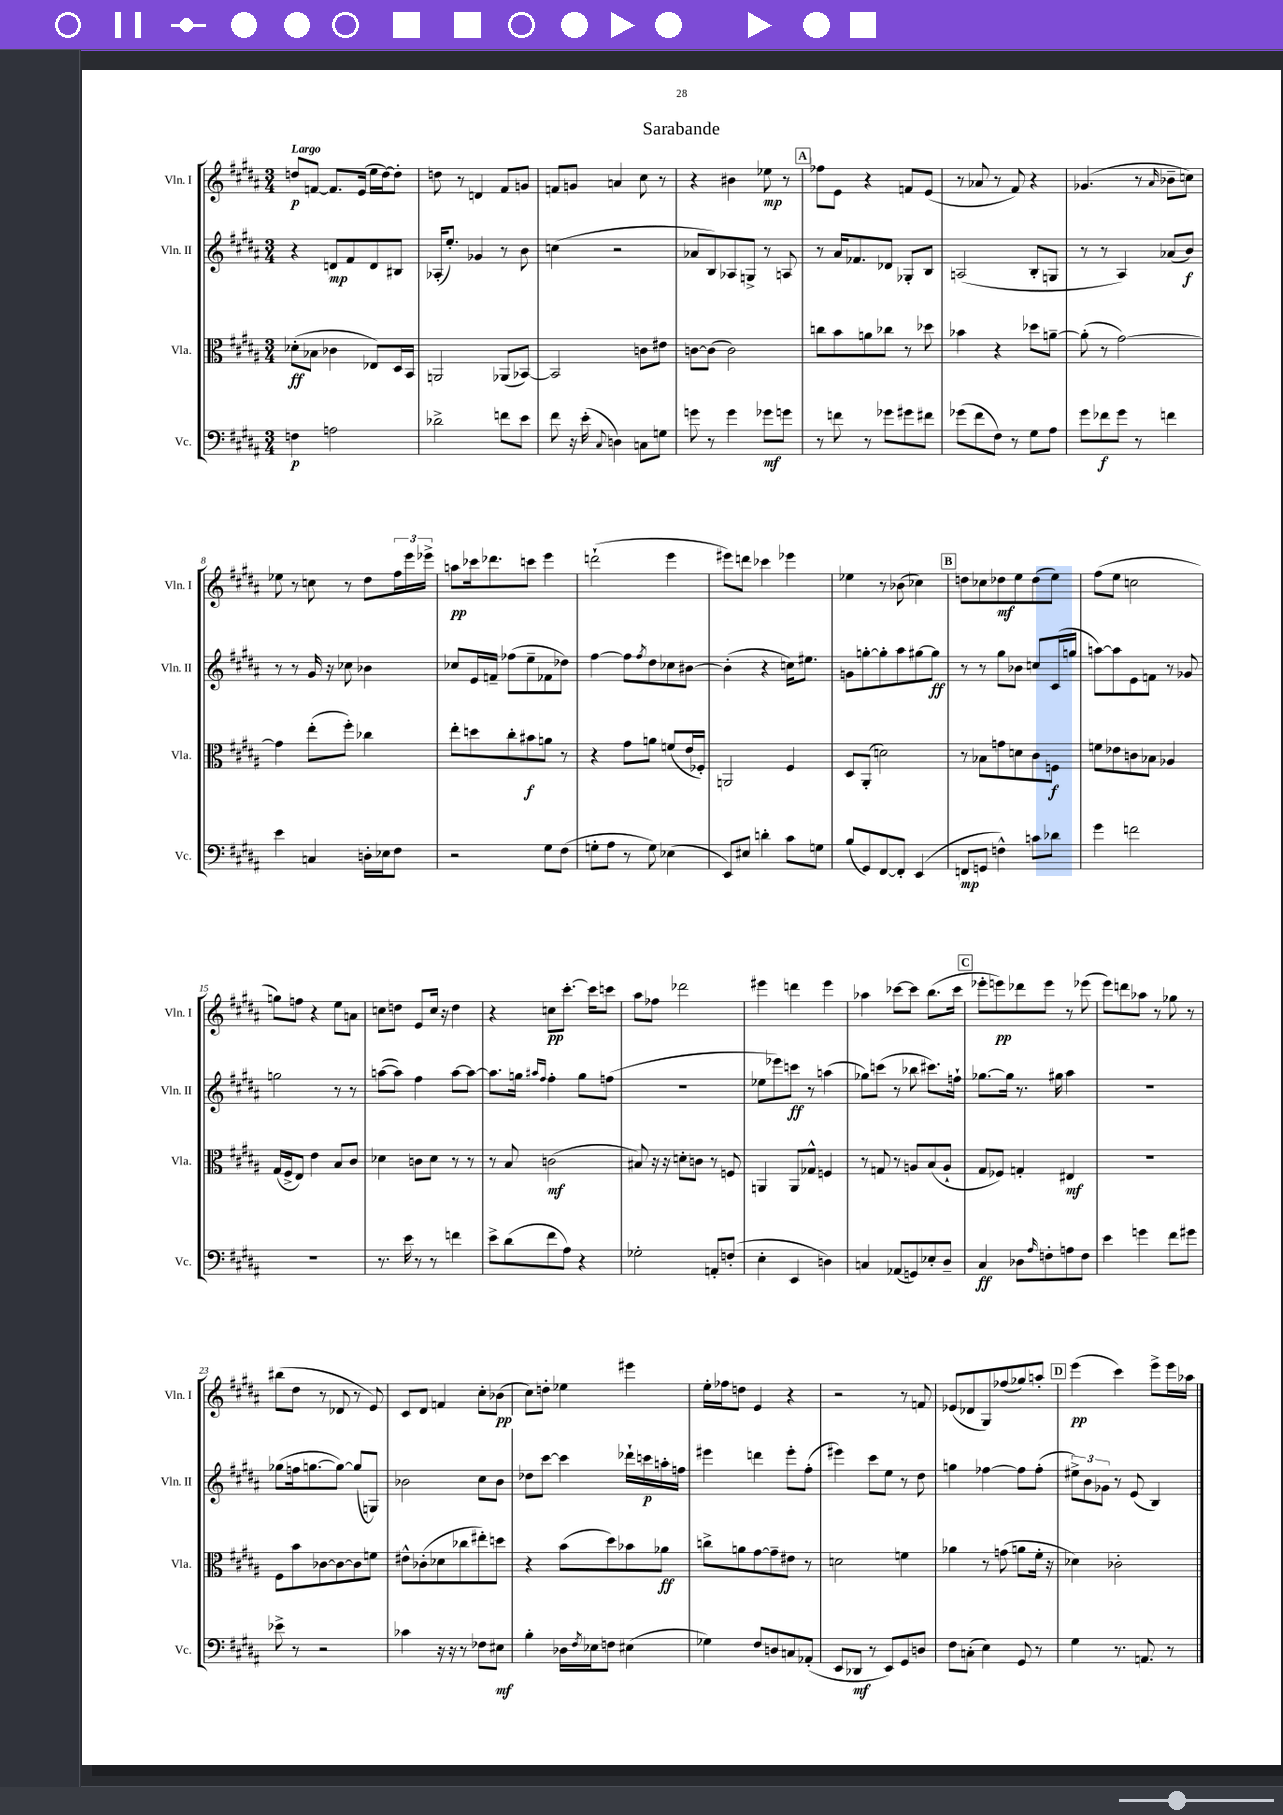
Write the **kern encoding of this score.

**kern	**kern	**kern	**kern
*staff4	*staff3	*staff2	*staff1
*clefF4	*clefC3	*clefG2	*clefG2
*k[f#c#g#d#a#]	*k[f#c#g#d#a#]	*k[f#c#g#d#a#]	*k[f#c#g#d#a#]
*M3/4	*M3/4	*M3/4	*M3/4
4F	(8d-'	4r	8dd
.	8B-	.	[8f
2A	4c-	8d	8.f]
.	.	8f#	.
.	.	.	(16e
.	8E-)	8d	16ee
.	.	.	[16dd)
.	16D#	8B#	8dd']
.	16BB	.	.
=	=	=	=
2d-^	2AA	(16A-'	8dd
.	.	8.ee')	.
.	.	.	8r
.	.	4g-	4d
8f	(8AA-	8r	8f#
8e	[8BB-)	8b	8g
=	=	=	=
8f#	2BB-]	(4cc	8f
16r	.	.	8g
(16e'	.	.	.
8qqC#	.	.	.
4D)	.	2r	4a
8C	8c	.	8cc#
8G	8e#	.	8r
=	=	=	=
8g	[8c	8a-	4r
8r	(8c]	8B)	.
4g	2c)	8A-	4b#
.	.	8G^	.
8g-	.	8r	8ee-
8g	.	8A	8r
=	=	=	=
8r	8cc	8r	8ff-
8f	8b	16a#	8e
.	.	8.f-	.
8r	8a	.	4r
8g-	8cc-	8d-	.
8g#	8r	8G-'	8f
8f#	8dd-	8B	(8e
=	=	=	=
(8g-	4b-	(2A	8r
8f#	.	.	8a-
8F#)	4r	.	8r
8r	.	.	8f#)
8G#	8dd-	8B'	4r
8A#	[8a~	8G	.
=	=	=	=
8g#	(8a']	8r	(4.g-
8f-	8r	8r	.
8g#	[2g#)	4A#)	.
8r	.	.	8r
.	.	.	16qqa#
4f	.	(8a-	8b-~
.	.	8b)	8cc)
=	=	=	=
4e	4g#]	8r	8ee-
.	.	8r	8r
4C	(8ee'	16g#	8cc
.	.	16r	.
.	8ff#')	8cc-	8r
16D'	4cc-	4b-	8dd#
16E-	.	.	.
8F#	.	.	24ff#
.	.	.	24eee
.	.	.	24eee-^
=	=	=	=
2r	8ee'	8cc-	8aa
.	8dd	16e	16ccc-
.	.	16f~	8.ddd-
.	8cc#'	(8ff-	.
.	8b#	8ee~	8ccc
8G#	8a	8f-	4eee
(8F#	8r	8dd-)	.
=	=	=	=
8G'	4r	[4ff#	(2ddd`
8A#	.	.	.
8r	8g#	8ff#]	.
.	.	8qff#	.
8G)	8a	8dd#	.
(4E-	(8f	8cc-	4eee
.	16e	[8b#	.
.	16F-')	.	.
=	=	=	=
8EE)	2AA	(4b#']	8eee#)
8E#	.	.	8ddd
4d'	.	4r	4ccc-
8c#	4F#	16cc)	4eee-
.	.	8.ee#	.
8G	.	.	.
=	=	=	=
(8B	8D#	8g	4ee-
8GG#)	(8AA#'	[8gg'	.
[8FF#	2d)	8gg']	8r
8FF#']	.	8aa#	(8b-
(4EE	.	[8gg#	4cc-)
.	.	8gg#]	.
=	=	=	=
8FF	8r	8r	8dd
8GG	8B-	8r	8cc-
4F^^)	8g	8gg#	8dd-
.	8d	8b-	8ee
8c	8c#	8cc	(8dd-
8d-	8F	(16c#	8ee)
.	.	16gg	.
=	=	=	=
4g#	8f	[8aa)	(8ff#
.	8e-	8aa]	8ee
2f	8c	8e	2cc
.	8B-	8f	.
.	4A-	8r	.
.	.	8g-	.
=	=	=	=
2.r	(16G#	2gg	8gg)
.	16F#^	.	.
.	8E)	.	8ff
.	4e	.	4r
.	8B	8r	8ee
.	8c#	8r	8a
=	=	=	=
8.r	4d-	([8aa	8cc
.	.	8aa])	8dd
16e	.	.	.
8r	8c	4ff#	8e
8r	8d-	.	16cc
.	.	.	16r
4f	8r	[8aa	4dd
.	8r	8aa_	.
=	=	=	=
8e^	8r	8.aa]	4r
(8d#	8B	.	.
.	.	16gg	.
.	.	16qqaa#	.
.	.	16qqff#	.
8f#	(2c	4ff#'	8cc
8A#)	.	.	[8.ccc#'
4r	.	8gg	.
.	.	.	16ccc#]
.	.	(8ff	8ccc
=	=	=	=
2G-'	8B#)	2.r	8aa#
.	16r	.	8ff-
.	16r	.	.
.	8d'	.	2ddd-
.	8c	.	.
8AA'	8r	.	.
(8F'	8F	.	.
=	=	=	=
4E'	4AA	8ee-	4eee#
.	.	8eee-)	.
4EE	8AA	8ccc	4ddd
.	8G-^^	8r	.
4D)	4F	(4aa	4eee#
=	=	=	=
4C	8r	8gg-)	4aa-
.	8G	(8ccc	.
(8AA-	8r	8r	[8ccc-
8GG)	8A	8bb-	8ccc-]
8E-'	(8B	8.ccc#)	(8.bb
8D#~	8A`	.	.
.	.	16ff`	16ccc-
=	=	=	=
4C#	8G#	[8.gg-	8eee-'
.	8F-)	.	8eee)
.	.	16gg-]	.
8D-	4G'	8.r	8ddd-
16qqA#	.	.	.
8F'	.	.	8eee
.	.	16gg#	.
8A	4E#	4aa#	8r
8F	.	.	(8eee-
=	=	=	=
4e	2.r	2.r	8eee)
.	.	.	8ddd
4g	.	.	8aa-
.	.	.	8r
8f#	.	.	8gg-
8g#	.	.	8r
=	=	=	=
8e-^	8F#	(8gg-	(8bb#
8r	8b	16ff	8dd#
.	.	[8.gg	.
2r	[8c-	.	8r
.	8c-_	8gg_)	8d-
.	8c-]	(8gg]	8r
.	8f	8G)	8e)
=	=	=	=
4c-	8e#^^	2b-	8c#
.	(8c-'	.	8d#
16r	8d-	.	4f
16r	.	.	.
8r	8cc-	.	.
8F-	8ee#')	8cc#	8cc#'
8E#	8dd	8b-	(8b-
=	=	=	=
4B'	4r	8dd-	8cc#)
.	.	[8ccc#	8dd'
16D-	(8b	4ccc#]	4ee-
8qF#	.	.	.
16E-	.	.	.
8F	8dd#)	.	.
(4E#	8b-	16ddd-`	4eee#
.	.	16ccc	.
.	8a-	16aa'	.
.	.	16ff	.
=	=	=	=
4G-)	8cc^	4eee#	16ee'
.	.	.	16ff-
.	8a	.	8dd
8F#	[8g#	4ddd	4e
8D	8g#~]	.	.
8C	8e#	8eee#'	4r
(8AA-'	8r	(8ff#'	.
=	=	=	=
8EE	2d	4eee#)	2r
8DD-	.	.	.
8r	.	8ccc#	.
8EE)	.	8ee	.
8GG#	4f	8r	8r
8D	.	8dd#	8f
=	=	=	=
8F#	4a-	4gg	(8e-
(8C'	.	.	8d-
4E)	8r	[4ff-	8G#)
.	(8g	.	(8ff-
8GG#	8a	8ff-]	8gg-)
8r	16f#'	(8ff-'	8aa'
.	16r	.	.
=	=	=	=
4G#	4d-)	12ee#^)	(4eee
.	.	12b	.
.	.	12g-	.
8.r	2c-'	8r	4ccc#)
.	.	(8e	.
8.AA	.	.	.
.	.	4B)	8eee^
8r	.	.	16eee
.	.	.	16aa-
==	==	==	==
*-	*-	*-	*-
